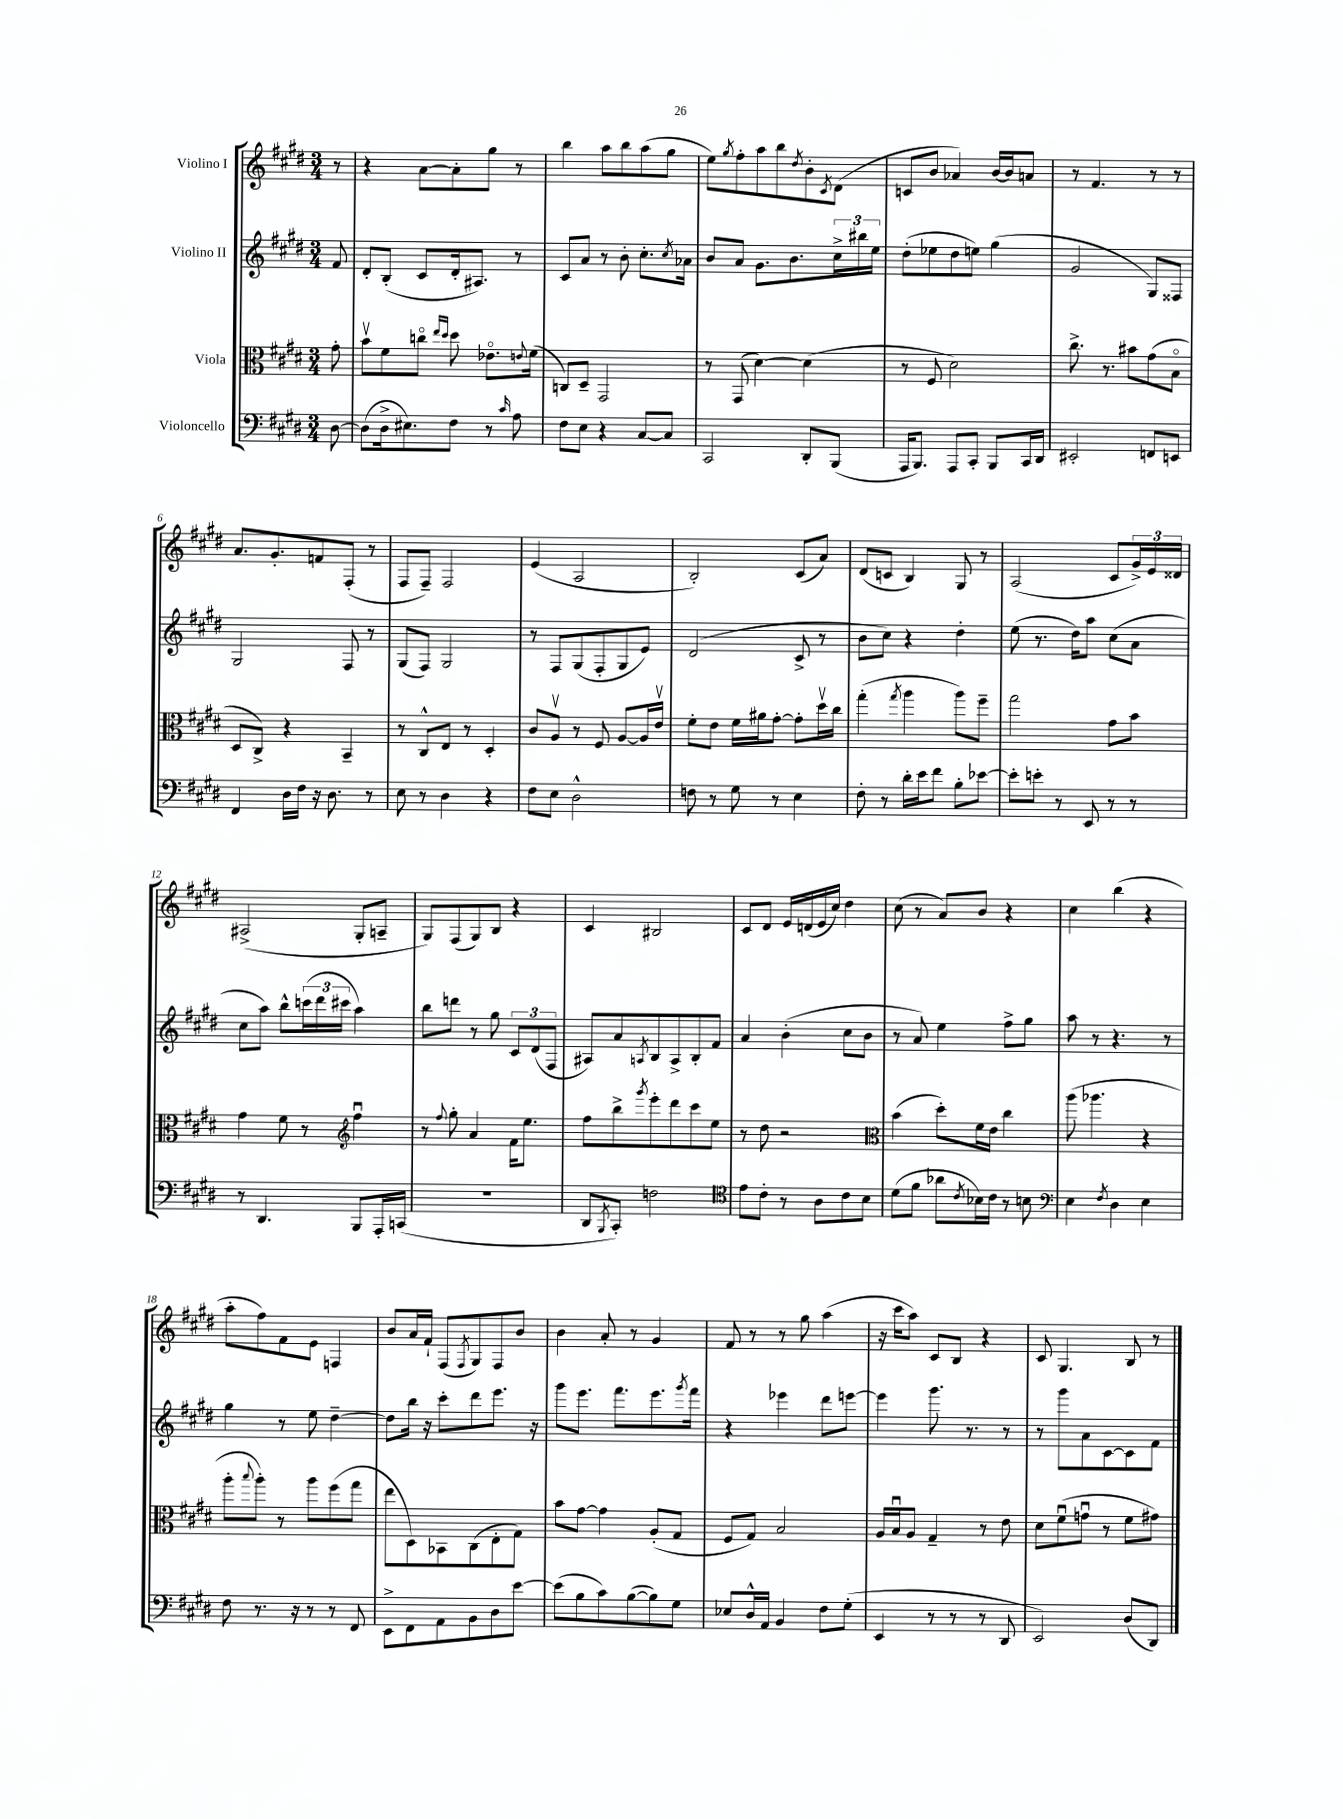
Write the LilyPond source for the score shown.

<<
\new StaffGroup <<
\new Staff = "s0" \with { instrumentName = "Violino I" } {
    \clef treble \key e \major \numericTimeSignature \time 3/4 \partial 8
    r8 |
    r4 a'8~ a'8-. gis''8 r8 |
    b''4 a''8 b''8 a''8( gis''8 |
    e''8) \acciaccatura { gis''8 } fis''8-. a''8 b''8 \acciaccatura { dis''8 } b'8-. \acciaccatura { cis'8 } dis'8( |
    c'8 b'8 aes'4) b'16~ b'16 a'8 |
    r8 fis'4. r8 r8 |
    a'8. gis'8.-. f'8 fis8-.( r8 |
    fis8 fis8--) fis2 |
    e'4( a2 |
    b2-.) cis'8( a'8) |
    dis'8( c'8 b4) gis8 r8 |
    a2( cis'8 \tuplet 3/2 { gis'16->) e'16 disis'16 } |
    ais2->( gis8-. a8-- |
    gis8) fis8( gis8) b8 r4 |
    cis'4 bis2 |
    cis'8 dis'8 e'16 d'16( e'16 cis''16) dis''4 |
    cis''8( r8 a'8) b'8 r4 |
    cis''4 b''4( r4 |
    a''8-. fis''8) fis'8 e'8 f4 |
    b'8 a'16 fis'16-! fis8( \acciaccatura { fis8 } gis8) fis8 b'8 |
    b'4 a'8-. r8 gis'4 |
    fis'8 r8 r8 gis''8 a''4( |
    r16 cis'''16 a''8) cis'8 b8 r4 |
    cis'8 gis4. b8 r8 \bar "|." |
}
\new Staff = "s1" \with { instrumentName = "Violino II" } {
    \clef treble \key e \major \numericTimeSignature \time 3/4 \partial 8
    fis'8 |
    dis'8-. b8-.( cis'8 dis'16-. ais8.) r8 |
    cis'8 a'8 r8 b'8-. cis''8.-. \acciaccatura { cis''8 } aes'16 |
    b'8 a'8 gis'8. b'8. \tuplet 3/2 { cis''16-> bis''16 e''16 } |
    dis''8-.( ees''8 dis''8 e''8) gis''4( |
    gis'2 gis8) fisis8 |
    gis2 fis8 r8 |
    gis8( fis8) gis2 |
    r8 fis8 gis8( fis8-. gis8 e'8) |
    dis'2( cis'8-> r8 |
    b'8 cis''8) r4 dis''4-. |
    e''8( r8. dis''16) a''8 cis''8( a'8 |
    cis''8 a''8) b''8-^ \tuplet 3/2 { c'''16( dis'''16 cis'''16 } a''4) |
    b''8 d'''8 r8 gis''8 \tuplet 3/2 { cis'8 dis'8( fis8 } |
    ais8) a'8 \acciaccatura { a8 } b8 a8-> b8-. fis'8 |
    a'4 b'4-.( cis''8 b'8 |
    r8 a'8) e''4 fis''8-> gis''8 |
    a''8 r8 r4. r8 |
    gis''4 r8 e''8 dis''4~-- |
    dis''8 b''16 r16 cis'''8-. dis'''8 e'''8. r16 |
    gis'''8 e'''8. fis'''8. e'''8. \acciaccatura { gis'''8 } fis'''16 |
    r4 ees'''4 dis'''8 e'''8~ |
    e'''4 gis'''8. r8. r8 |
    r8 gis'''8 a'8 cis'8~ cis'8 fis'8 \bar "|." |
}
\new Staff = "s2" \with { instrumentName = "Viola" } {
    \clef alto \key e \major \numericTimeSignature \time 3/4 \partial 8
    gis'8-. |
    b'8\upbow fis'8 c''8\flageolet \grace { e''16 dis''16 } dis''8 ees'8.\flageolet \appoggiatura { e'8 } fis'16( |
    c8) dis8-- gis,2 |
    r8 gis,8( dis'4~) dis'4( |
    r8 fis8 dis'2) |
    cis''8.-> r8. bis'8 gis'8( b8\flageolet |
    dis8 cis8->) r4 b,4-- |
    r8 cis8-^ e8 r8 dis4-. |
    cis'8 a8\upbow r8 fis8 a8~ a16 e'16\upbow |
    fis'8-. e'8 fis'16 ais'16 gis'8~-. gis'8-. dis''16\upbow cis''16 |
    gis''4-.( \acciaccatura { gis''8 } a''4 a''8) fis''8-- |
    gis''2 gis'8 b'8 |
    gis'4 fis'8 r8 \clef treble fis''4\downbow |
    r8 \appoggiatura { fis''8 } gis''8-. a'4 fis'16 e''8. |
    fis''8 b''8-> \acciaccatura { gis'''8 } e'''8-. dis'''8 cis'''8 e''8 |
    r8 dis''8 r2 |
    \clef alto b'4( dis''8-.) fis'16 e'16 cis''4 |
    a''8( aes''4. r4 |
    a''8-. \appoggiatura { b''8 } a''8-.) r8 a''8 fis''8( gis''8 |
    e''8 dis8) bes,8 cis8( e8-. gis8) |
    b'8 gis'8~ gis'4 a8-.( gis8 |
    fis8 gis8) b2 |
    a16 b16\downbow a8 gis4-- r8 e'8 |
    dis'8 fis'8\downbow( g'8\downbow r8 fis'8 gis'8) \bar "|." |
}
\new Staff = "s3" \with { instrumentName = "Violoncello" } {
    \clef bass \key e \major \numericTimeSignature \time 3/4 \partial 8
    dis8~ |
    dis8( dis16-> eis8.) fis8 r8 \grace { cis'16 } a8 |
    fis8 e8 r4 cis8~ cis8 |
    cis,2 dis,8-. b,,8( |
    a,,16 b,,8.) a,,8 cis,8-. b,,8 cis,16 dis,16 |
    eis,2-. f,8 e,8 |
    fis,4 dis16 fis16 r16 dis8. r8 |
    e8 r8 dis4 r4 |
    fis8 e8 dis2-^ |
    f8 r8 gis8 r8 e4 |
    fis8-. r8 dis'16-. e'16 fis'8 b8-. ees'8~ |
    ees'8-. e'8-. r8 e,8 r8 r8 |
    r8 dis,4. b,,8 a,,16-. c,16( |
    R2. |
    dis,8 \acciaccatura { b,,8 } cis,8-.) f2 |
    \clef tenor e'8 cis'8-. r8 a8 cis'8 b8 |
    dis'8( fis'8 aes'8 \acciaccatura { cis'8 } bes16) cis'16 r8 b8 |
    \clef bass e4 \acciaccatura { fis8 } dis4 e4 |
    fis8 r8. r16 r8 r8 fis,8 |
    e,8-> fis,8 a,8 b,8 dis8 e'8~ |
    e'8( b8 cis'8) b8~( b8) gis8 |
    ees8 dis16-^ a,16 b,4 fis8 gis8-.( |
    e,4 r8 r8 r8 dis,8 |
    e,2) dis8( dis,8) \bar "|." |
}
>>
>>
